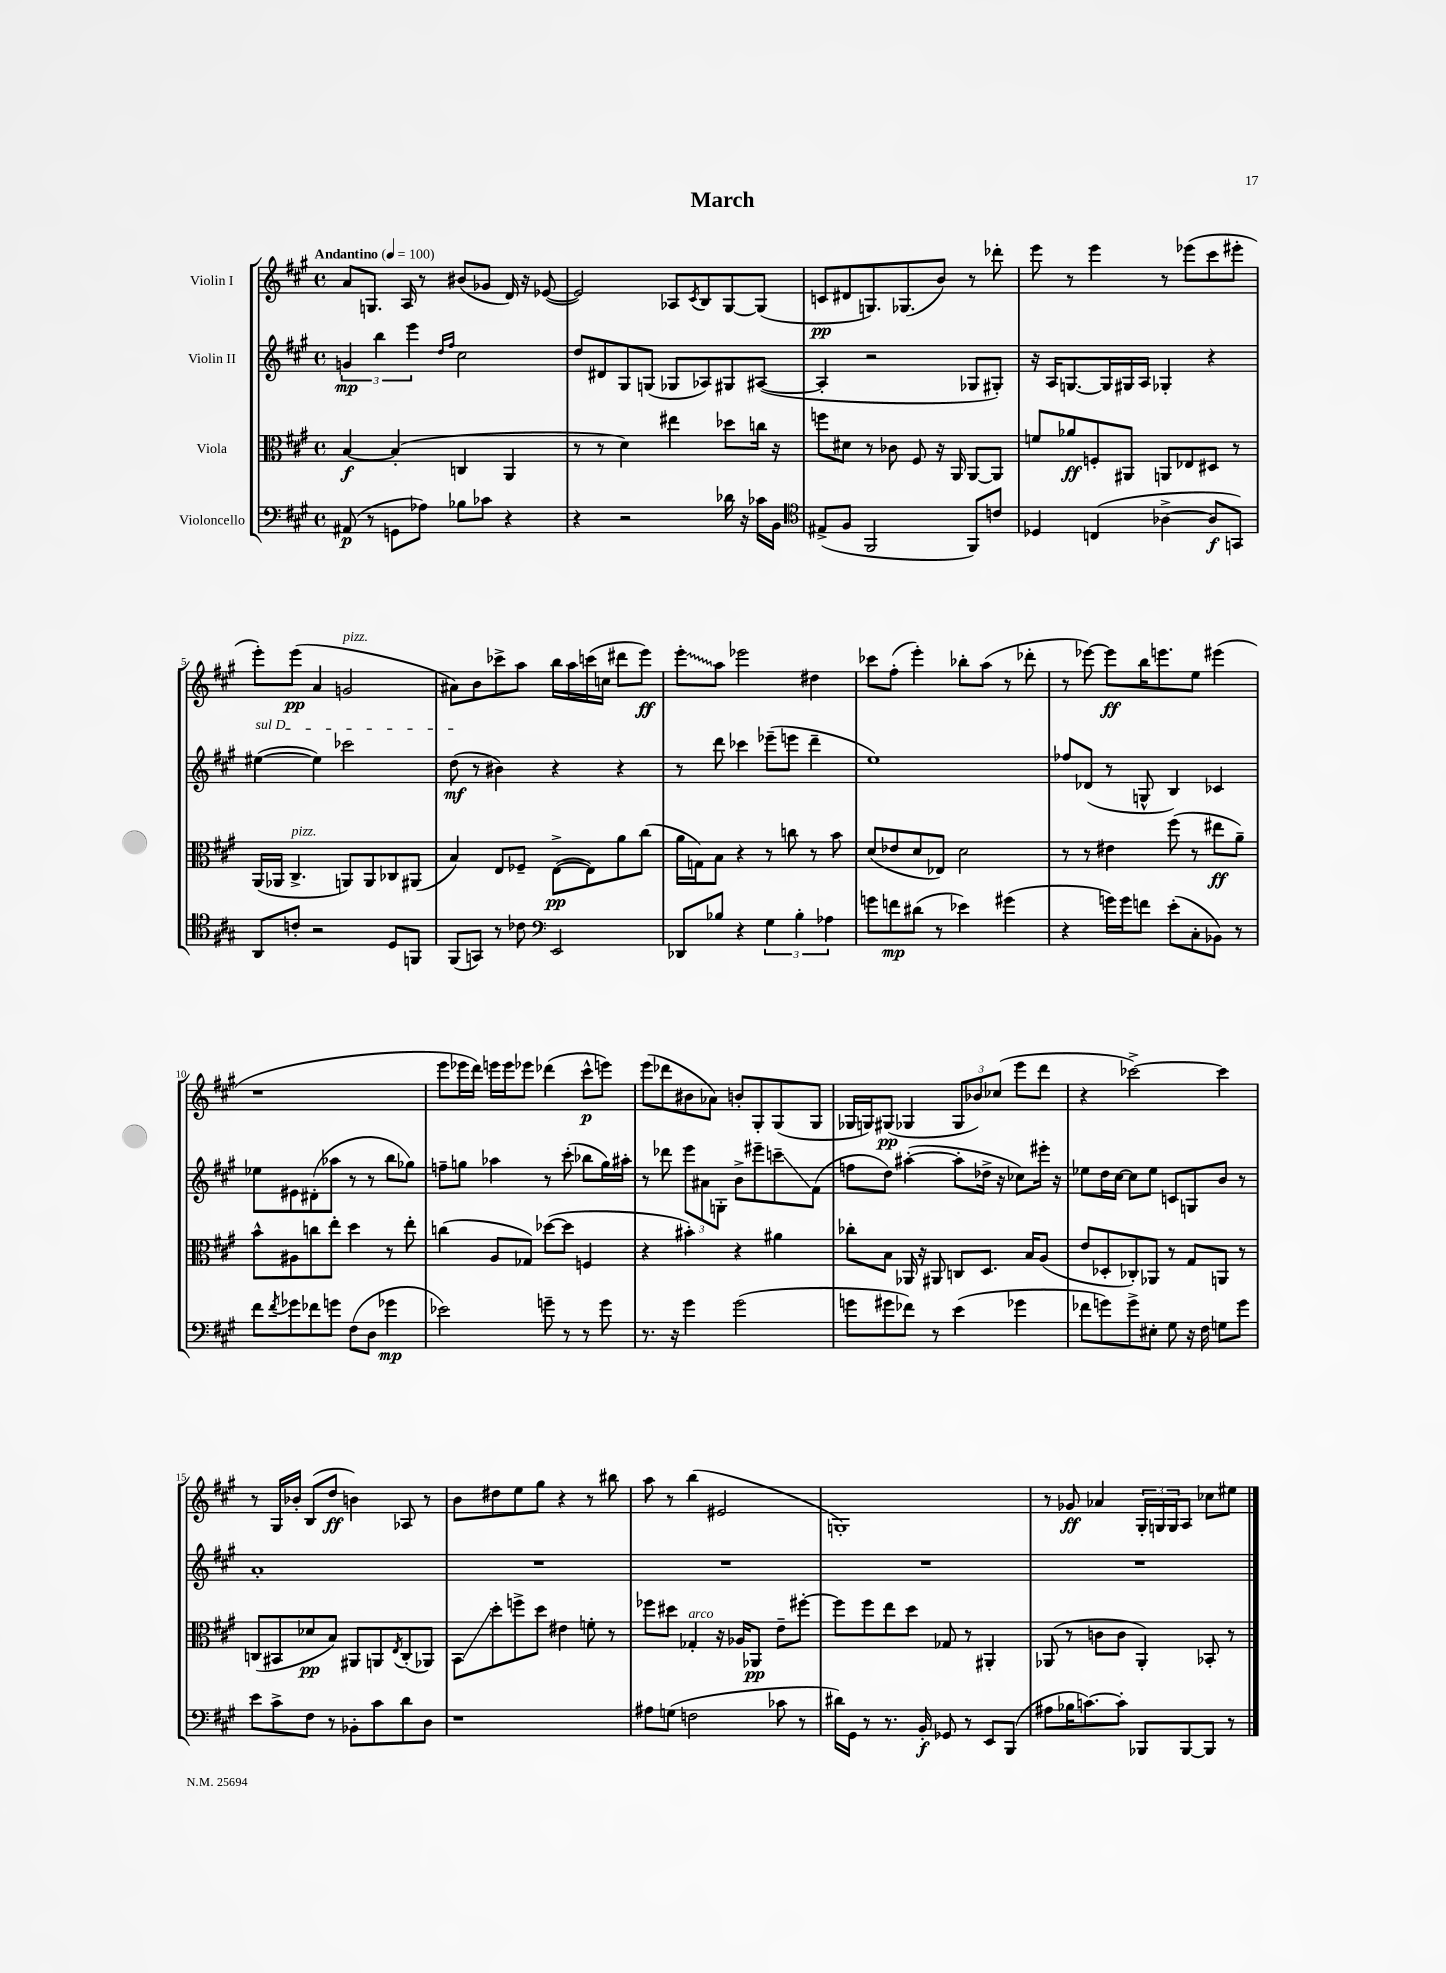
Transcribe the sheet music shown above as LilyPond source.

\header { title = "March" }
<<
\new StaffGroup <<
\new Staff = "s0" \with { instrumentName = "Violin I" } {
    \clef treble \key a \major \defaultTimeSignature \time 4/4 \tempo "Andantino" 4 = 100
    a'8 g8. a16 r8 bis'8( ges'8 d'16) r16 ees'8~( |
    ees'2) aes8 \acciaccatura { cis'8 } b8 gis8~ gis8( |
    c'8\pp dis'8 g8.) ges8.( b'8) r8 des'''8-. |
    e'''8 r8 e'''4 r8 ees'''8( cis'''8 eis'''8-. |
    e'''8-.) e'''8\pp( a'4 g'2^\markup { \italic "pizz." } |
    ais'8) b'8 ces'''8-> a''8 b''16 a''16 c'''16( c''16 dis'''8 e'''8\ff) |
    \once \override Glissando.style = #'zigzag e'''8-.\glissando a''8 ees'''2 dis''4 |
    ces'''8 fis''8-.( e'''4-.) bes''8-. a''8( r8 des'''8-. |
    r8 ees'''8~) ees'''8\ff b''16 e'''8. e''8 eis'''4( |
    r1 |
    e'''8 ees'''16 d'''16) e'''16 e'''16 ees'''8 des'''4( cis'''8-^\p e'''8) |
    e'''8( des'''8 bis'8 aes'8) b'8-. gis8-. gis8( gis8 |
    ges16 g16) gis8\pp( ges4 \tuplet 3/2 { ges8 bes'8) ces''8( } e'''8 d'''8 |
    r4 ces'''2~->) ces'''4 |
    r8 gis16 bes'16-. b8( d''8\ff b'4) aes8 r8 |
    b'8 dis''8 e''8 gis''8 r4 r8 bis''8 |
    a''8 r8 b''4( eis'2 |
    g1-.) |
    r8 ges'8\ff aes'4 \tuplet 3/2 { gis16-. g16 g16 } a8 ces''8 eis''8 \bar "|." |
}
\new Staff = "s1" \with { instrumentName = "Violin II" } {
    \clef treble \key a \major \defaultTimeSignature \time 4/4
    \tuplet 3/2 { g'4\mp b''4 e'''4 } \grace { d''16 fis''16 } cis''2 |
    d''8 dis'8 gis8 g8( ges8 aes8) gis8 ais8~( |
    ais4-. r2 ges8 gis8-.) |
    r16 a16 g8.~ g16 gis16 a16 ges4-. r4 |
    \once \override TextSpanner.bound-details.left.text = \markup { \italic "sul D" } eis''4~\startTextSpan( eis''4) ces'''2 |
    d''8\mf\stopTextSpan( r8 bis'4) r4 r4 |
    r8 d'''8 ces'''4 ees'''8--( e'''8 d'''4-- |
    e''1) |
    fes''8 des'8( r8 g8-^ b4) ces'4 |
    ees''8 eis'8 dis'8-.( aes''8 r8 r8 b''8 ges''8) |
    f''8-- g''8 aes''4 r8 cis'''8-.( bes''8 g''16) ais''16-. |
    r8 des'''8 \tuplet 3/2 { e'''8 ais'8 g8-. } b'8-> eis'''8-- c'''8--\glissando fis'8( |
    f''8 d''8) ais''4~-.( ais''8-. des''16-> r16 ces''8) eis'''16-. r16 |
    ees''8 d''16 cis''16~ cis''8 ees''8 c'8 g8 b'8 r8 |
    a'1-. |
    R1 |
    R1 |
    R1 |
    R1 \bar "|." |
}
\new Staff = "s2" \with { instrumentName = "Viola" } {
    \clef alto \key a \major \defaultTimeSignature \time 4/4
    b4~\f b4-.( c4 a,4 |
    r8 r8 d'4) eis''4 des''8 c''16 r16 |
    f''8 dis'8 r8 ces'8 fis8 r16 a,16 a,8~ a,8 |
    f'8 aes'8\ff f8-. ais,8 a,8 ees8 dis8 r8 |
    a,16( aes,16 cis4.->^\markup { \italic "pizz." } a,8) a,8 ces8 ais,8( |
    b4) e8 fes8-- e8~->\pp( e8) a'8 cis''8( |
    a'16 g16) b8 r4 r8 c''8 r8 b'8 |
    d'8( ees'8 d'8 ees8) d'2 |
    r8 r8 eis'4 fis''8( r8 eis''8\ff a'8--) |
    b'8-^ ais8 c''8 e''8-. d''4 r8 e''8-. |
    c''4( a8 ges8) des''8~( des''8 f4 |
    r4 bis'4-.) r4 ais'4 |
    ces''8-. b8 aes,16 r16 ais,8 c8 d8. b16 a8( |
    e'8 des8-. ces8-.) aes,8 r8 gis8 a,8 r8 |
    c8( bis,8 des'8\pp b8) ais,8 a,8 \acciaccatura { e8 } c8-.( aes,8) |
    b,8\glissando d''8-. f''8-> d''8 eis'4 f'8-. r8 |
    fes''8 dis''8 ges4-.^\markup { \italic "arco" } r16 aes16 aes,8\pp e'8-- fis''8~-. |
    fis''8 fis''8 e''8 d''8 ges8 r8 ais,4-. |
    aes,8( r8 c'8 c'8 aes,4-.) bes,8-. r8 \bar "|." |
}
\new Staff = "s3" \with { instrumentName = "Violoncello" } {
    \clef bass \key a \major \defaultTimeSignature \time 4/4
    ais,8\p( r8 g,8 aes8) bes8 ces'8 r4 |
    r4 r2 des'16 r16 ces'16 b,16 |
    \clef tenor eis8->( fis8 fis,2 fis,8) c'8 |
    des4 c4( aes4~-> aes8\f g,8) |
    a,8 c'8-. r2 d8 f,8 |
    fis,8( g,8) r8 ces'8 \clef bass e,2 |
    des,8 bes8 r4 \tuplet 3/2 { gis4 bes4-. aes4 } |
    g'8 f'8\mp dis'8( r8 ees'4) gis'4( |
    r4 g'16) g'16 f'8 e'8-.( cis8-. bes,8) r8 |
    fis'8 \acciaccatura { fis'8 } ges'8 fes'8 g'8 fis8( d8 ges'4\mp |
    ees'2) g'8-- r8 r8 g'8 |
    r8. r16 gis'4 gis'2( |
    g'8 gis'8 fes'8) r8 e'4( ges'4 |
    fes'8 g'8) g'8-> eis8-. gis8 r16 fis16 g8 g'8 |
    e'8 cis'8-> fis8 r8 bes,8-. cis'8 d'8 d8 |
    r1 |
    ais8 g8( f2 ces'8 r8 |
    dis'16) gis,16 r8 r8. b,16-.\f ges,8 r8 e,8 b,,8( |
    ais8 bes16 c'8.~) c'8-. bes,,8 bes,,8~ bes,,8 r8 \bar "|." |
}
>>
>>
